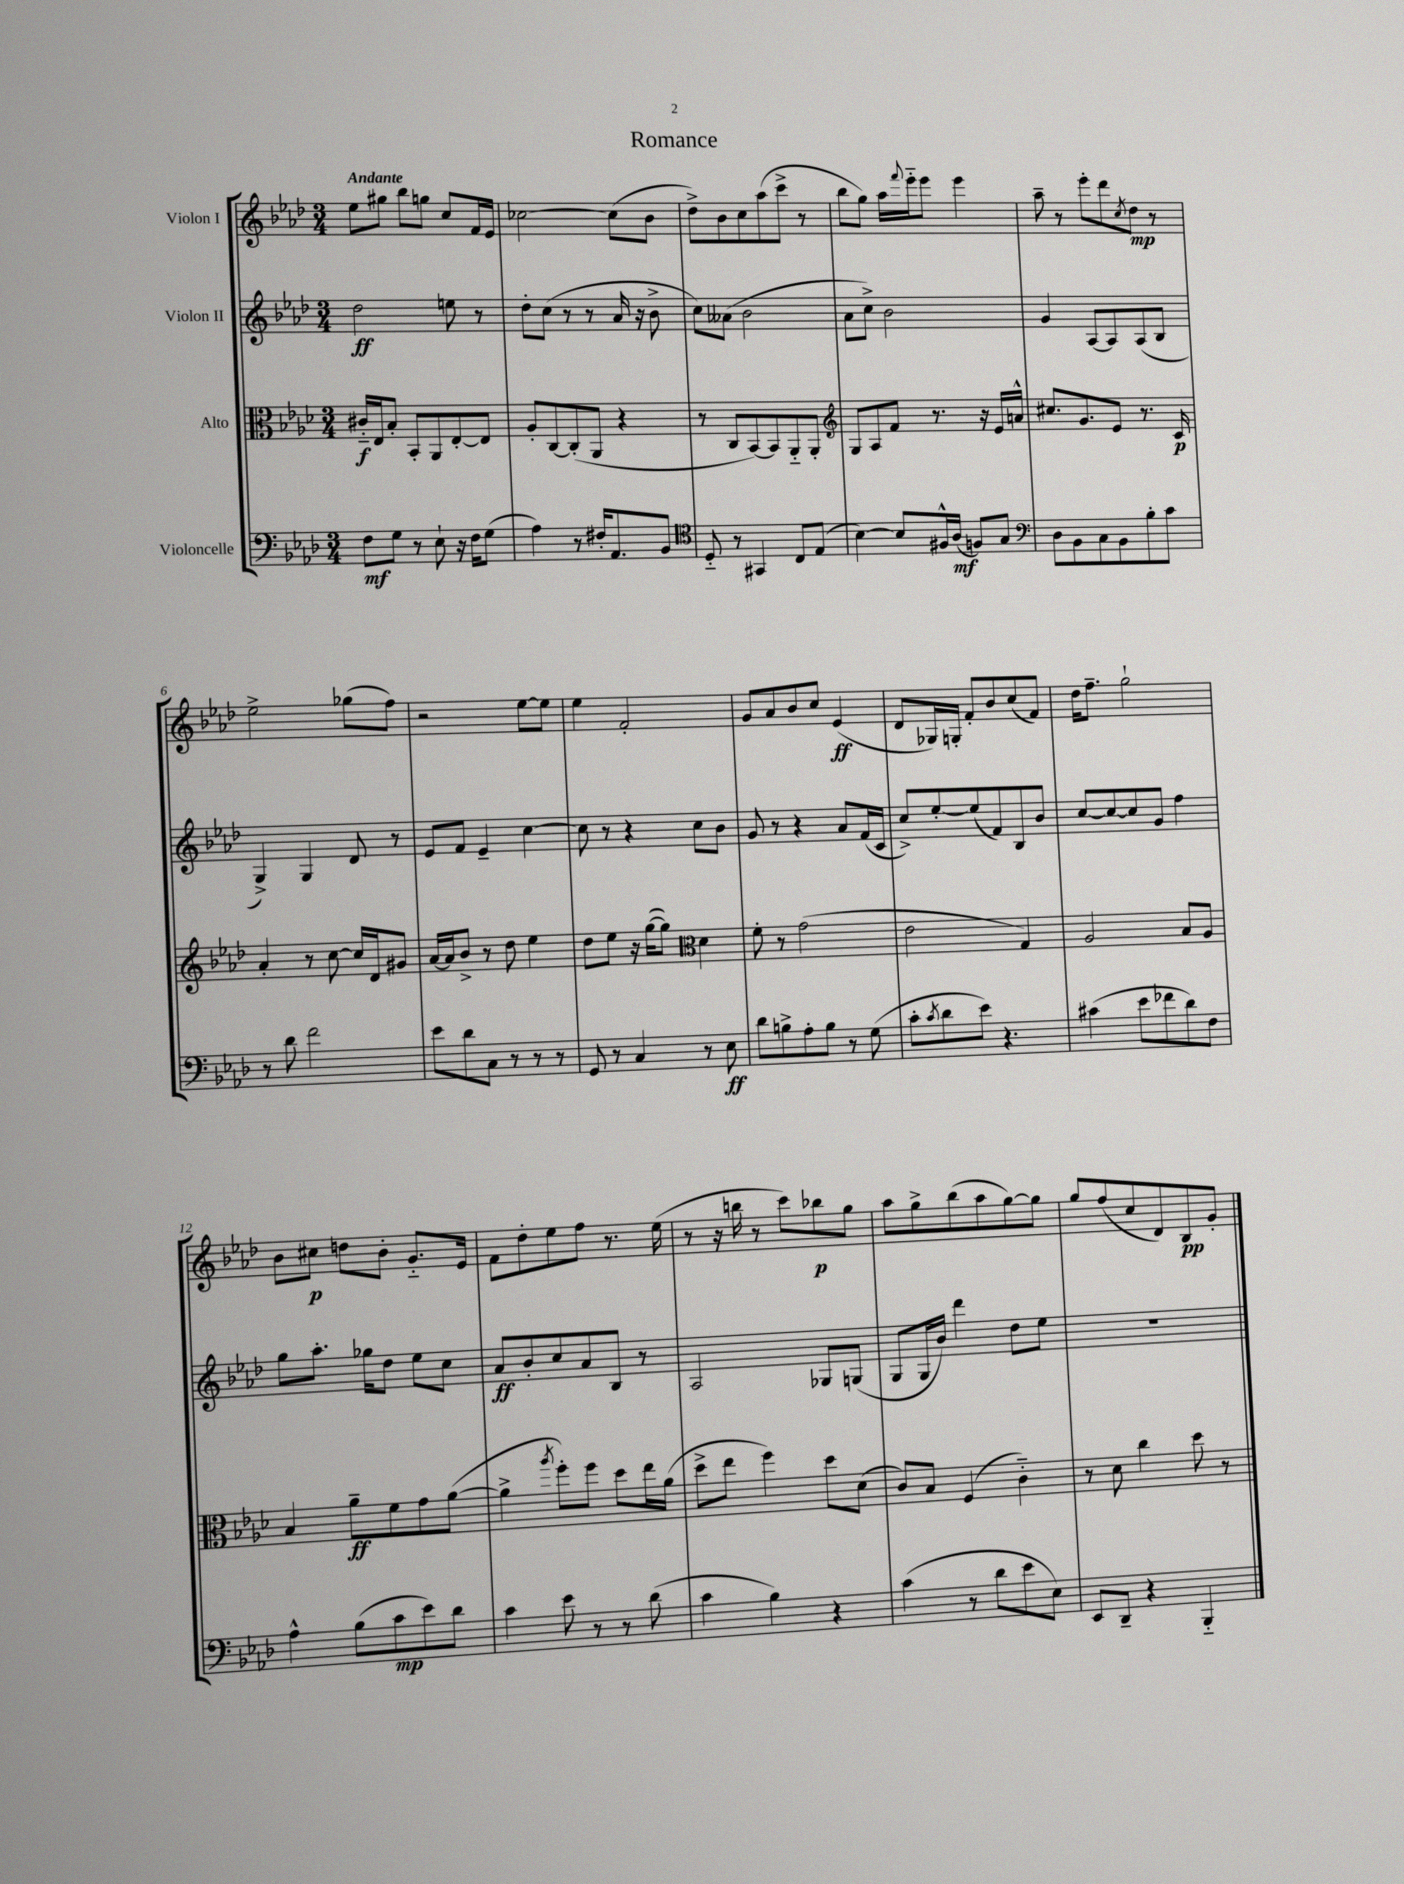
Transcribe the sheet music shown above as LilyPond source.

\header { title = "Romance" }
<<
\new StaffGroup <<
\new Staff = "s0" \with { instrumentName = "Violon I" } {
    \clef treble \key aes \major \numericTimeSignature \time 3/4 \tempo "Andante"
    ees''8 gis''8 bes''8 g''8 c''8 f'16 ees'16 |
    ces''2~ ces''8( bes'8 |
    des''8->) bes'8 c''8 aes''8( c'''8-> r8 |
    bes''8 g''8) aes''16 \appoggiatura { f'''8 } ees'''16-_ ees'''8 ees'''4 |
    aes''8-- r8 ees'''8-. des'''8 \acciaccatura { c''8 } des''8\mp r8 |
    ees''2-> ges''8( f''8) |
    r2 ees''8~ ees''8 |
    ees''4 f'2-. |
    g'8 aes'8 bes'8 c''8 ees'4\ff( |
    des'8 ges16) g16-. f'8-. bes'8 c''8( f'8) |
    des''16 f''8.-- g''2-! |
    bes'8 cis''8\p d''8 bes'8-. g'8.-_ ees'16 |
    f'8 des''8-. ees''8 f''8 r8. ees''16( |
    r8 r16 b''16 r8 c'''8) bes''8\p g''8 |
    aes''8 g''8-> bes''8( aes''8 g''8~) g''8 |
    g''8 f''8( c''8 des'8) bes8\pp g'8-. \bar "|." |
}
\new Staff = "s1" \with { instrumentName = "Violon II" } {
    \clef treble \key aes \major \numericTimeSignature \time 3/4
    des''2\ff e''8 r8 |
    des''8-. c''8( r8 r8 aes'16 r16 bes'8-> |
    c''8) aeses'8( bes'2 |
    aes'8 c''8->) bes'2 |
    g'4 aes8~ aes8 aes8( bes8 |
    g4->) g4 des'8 r8 |
    ees'8 f'8 ees'4-- c''4~ |
    c''8 r8 r4 c''8 bes'8 |
    g'8 r8 r4 aes'8 f'16( c'16 |
    c''8->) ees''8~-. ees''8( f'8) bes8 bes'8 |
    c''8~ c''8~ c''8 g'8 f''4 |
    g''8 aes''8.-. ges''16 des''8 ees''8 c''8 |
    aes'8\ff bes'8-. c''8 aes'8 bes8 r8 |
    aes2 ges8 g8( |
    g8 g16 bes'16) des'''4 des''8 ees''8 |
    R2. \bar "|." |
}
\new Staff = "s2" \with { instrumentName = "Alto" } {
    \clef alto \key aes \major \numericTimeSignature \time 3/4
    cis'16-_\f ees16 bes8-. bes,8-. aes,8 ees8~-. ees8 |
    aes8-. c8~ c8-.( aes,8 r4 |
    r8 c8 bes,8~) bes,8 aes,8-_ aes,8-. |
    \clef treble g8 aes8 f'8 r8. r16 ees'16 a'16-^ |
    cis''8. g'8. ees'8 r8. c'16\p |
    aes'4-. r8 c''8~ c''16 des'16 gis'8 |
    aes'16~ aes'16 bes'8-> r8 des''8 ees''4 |
    des''8 ees''8 r16 g''16~( g''8) \clef alto des'4 |
    f'8-. r8 g'2( |
    ees'2 g4) |
    aes2 bes8 aes8 |
    bes4 aes'8--\ff f'8 g'8 aes'8~( |
    aes'4-> \acciaccatura { aes''8 } f''8-.) f''8 des''8 ees''16 aes'16( |
    des''8-> ees''8 f''4) des''8 des'8( |
    c'8) bes8 f4( c'4-_) |
    r8 des'8 c''4 des''8 r8 \bar "|." |
}
\new Staff = "s3" \with { instrumentName = "Violoncelle" } {
    \clef bass \key aes \major \numericTimeSignature \time 3/4
    f8\mf g8 r8 ees8-! r16 f16 g8( |
    aes4) r8 fis16-. aes,8. bes,8 |
    \clef tenor des8-_ r8 gis,4 c8 ees8( |
    bes4~) bes8 fis16-^ aes16\mf( f8) g8 |
    \clef bass des8 bes,8 c8 bes,8 bes8-. c'8 |
    r8 des'8 f'2 |
    ees'8 des'8 c8 r8 r8 r8 |
    g,8 r8 c4 r8 ees8\ff |
    des'8 b8-> aes8-. b8 r8 g8( |
    c'8-. \acciaccatura { c'8 } des'8 ees'8) r4. |
    cis'4( ees'8 fes'8 des'8) f8 |
    aes4-^ bes8( c'8\mp ees'8) des'8 |
    c'4 ees'8 r8 r8 des'8( |
    c'4 bes4) r4 |
    c'4( r8 des'8 ees'8 ees8) |
    ees,8 des,8-- r4 bes,,4-_ \bar "|." |
}
>>
>>
